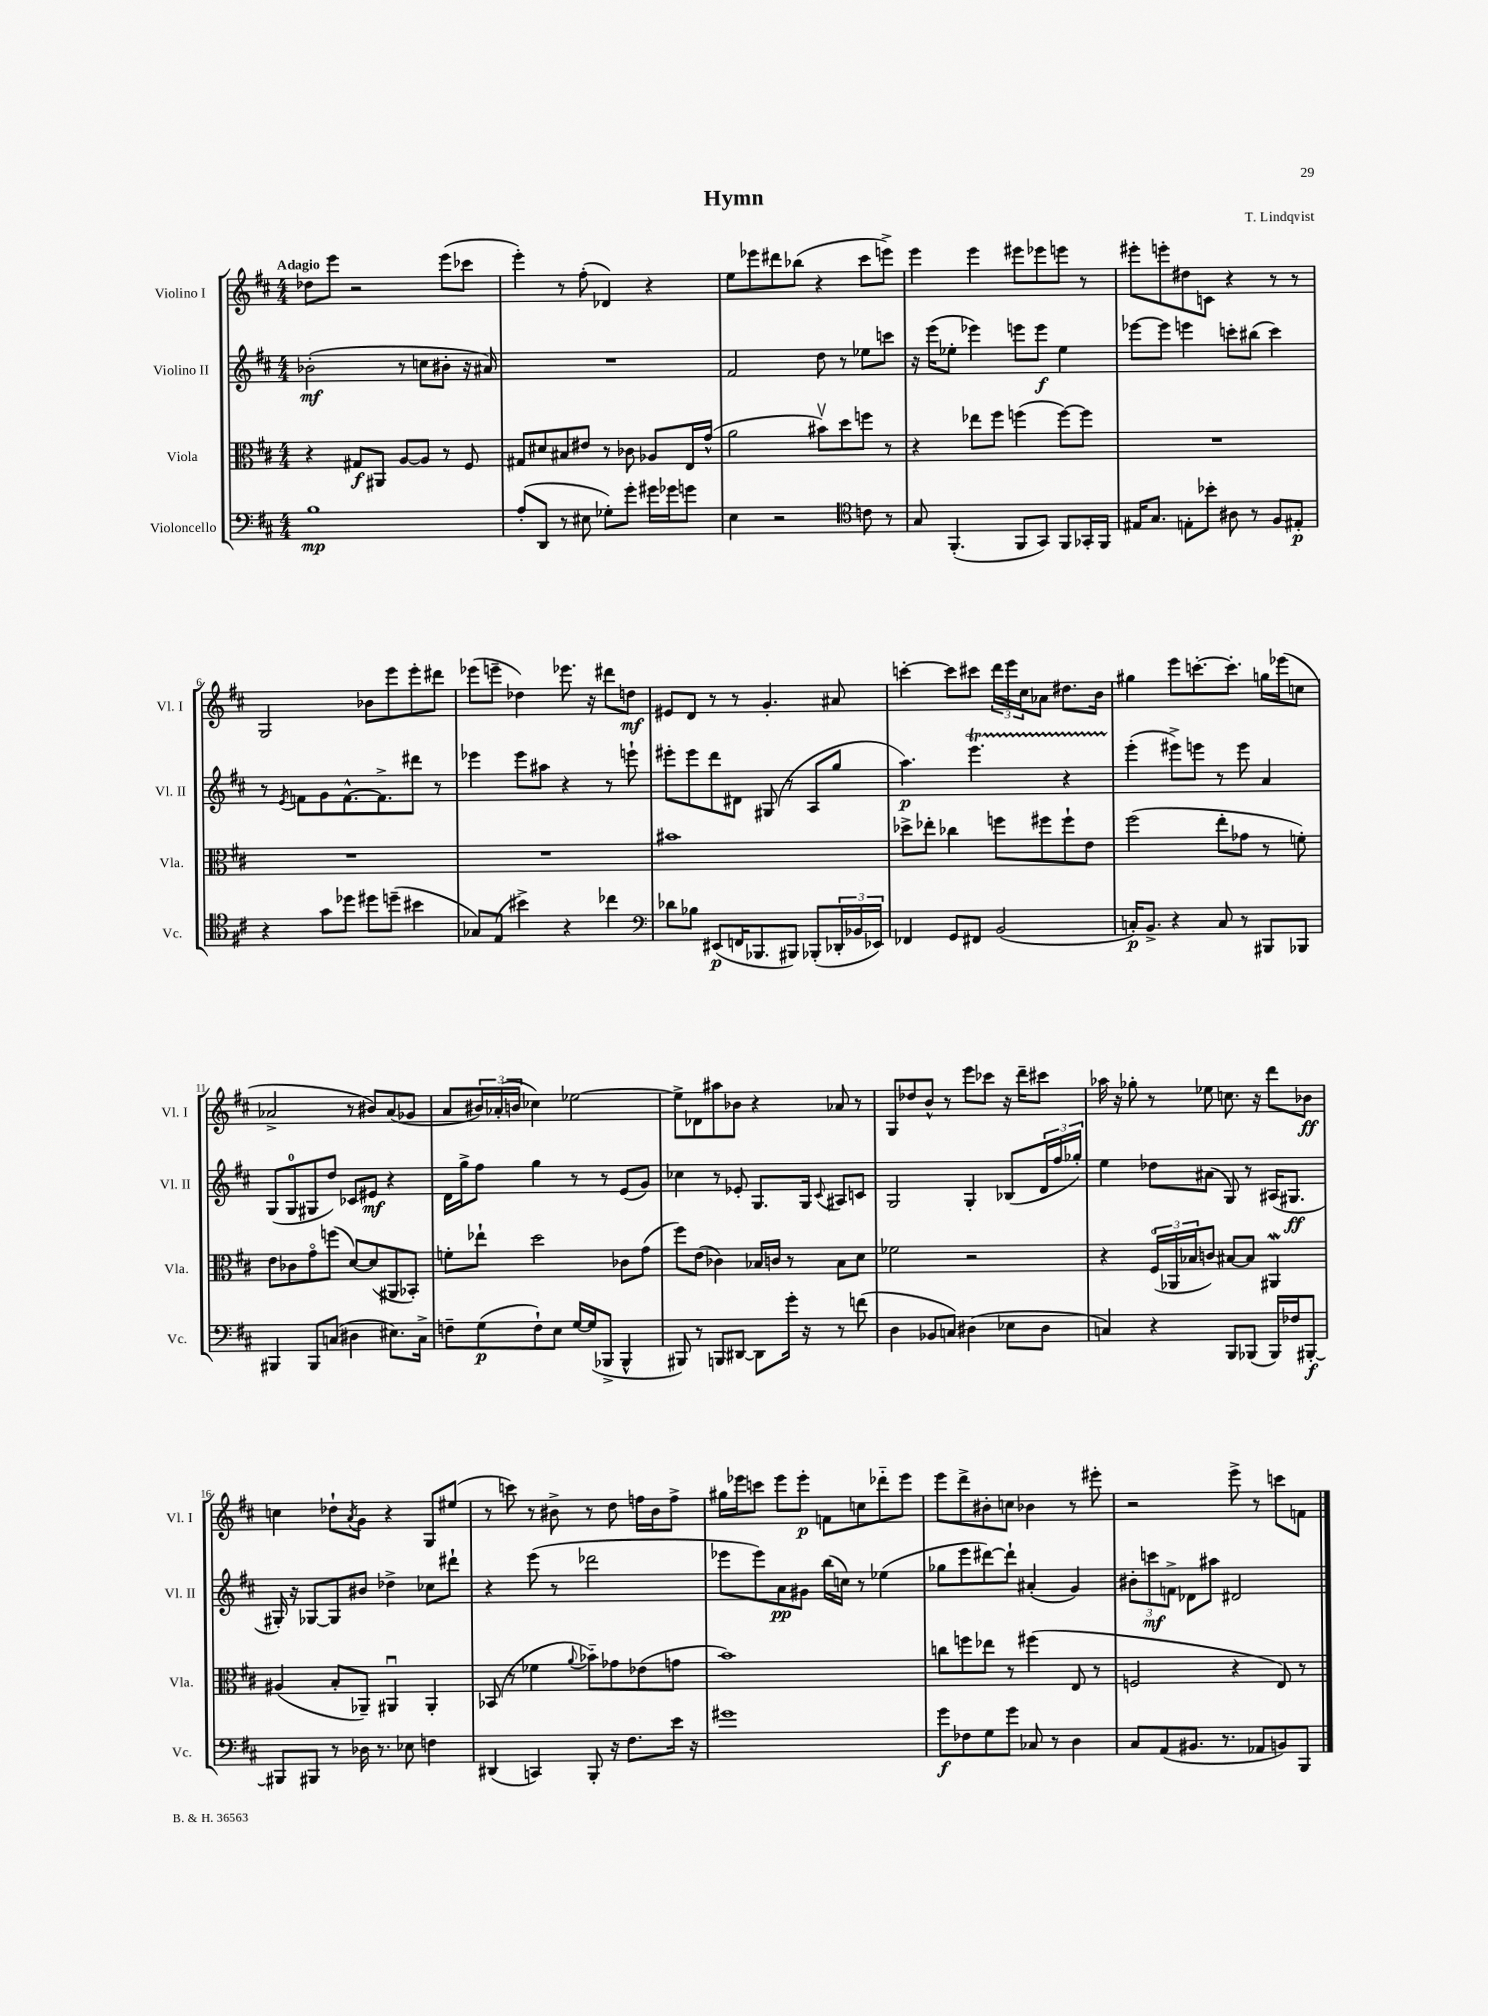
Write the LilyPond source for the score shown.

\header { title = "Hymn" composer = "T. Lindqvist" }
<<
\new StaffGroup <<
\new Staff = "s0" \with { instrumentName = "Violino I" shortInstrumentName = "Vl. I" } {
    \clef treble \key d \major \numericTimeSignature \time 4/4 \tempo "Adagio"
    des''8 e'''8 r2 e'''8( ces'''8 |
    e'''4-.) r8 fis''8-.( des'4) r4 |
    e''8 ees'''8 dis'''8 bes''8( r4 cis'''8 e'''8->) |
    e'''4 e'''4 eis'''8 ees'''8 e'''8 r8 |
    eis'''8-. e'''8-. dis''8 c'8 r4 r8 r8 |
    g2 bes'8 e'''8 e'''8-. dis'''8 |
    ees'''8( e'''8-- des''4) ees'''8. r16 dis'''8 d''8\mf |
    eis'8 d'8 r8 r8 g'4.-. ais'8 |
    c'''4~-. c'''8 cis'''8 \tuplet 3/2 { d'''16 e'''16 cis''16 } aes'8 dis''8. b'16 |
    gis''4 e'''8 c'''8.~-. c'''8.-. g''16 ees'''16( c''8 |
    aes'2-> r8 bis'8) aes'8( ges'8 |
    a'8 \tuplet 3/2 { bis'16) aes'16-.( b'16 } ces''4) ees''2~ |
    ees''8-> des'8 ais''8 bes'8 r4 aes'8 r8 |
    g8 des''8 b'8-^ r8 e'''8 ces'''8 r16 d'''16-- cis'''8 |
    aes''16 r16 ges''8-. r8 ees''8 c''8. r16 d'''8 bes'8\ff |
    c''4 des''8-! \acciaccatura { a'8 } g'8 r4 g8 eis''8( |
    r8 c'''8) r8 bis'8-> r8 d''8 f''16 bis'16 f''8-> |
    gis''16 ees'''16 c'''8 ees'''8 ees'''8-.\p f'8 c''8 des'''8-_ ees'''8 |
    e'''8 d'''8-> bis'8-. c''8 bes'4 r8 eis'''8-. |
    r2 e'''8-> r8 c'''8 f'8 \bar "|." |
}
\new Staff = "s1" \with { instrumentName = "Violino II" shortInstrumentName = "Vl. II" } {
    \clef treble \key d \major \numericTimeSignature \time 4/4
    bes'2-.\mf( r8 c''8 bis'8-. r16 ais'16) |
    R1 |
    fis'2 d''8 r8 ees''8 c'''8 |
    r16 e'''16( ees''8-. ees'''4) e'''8 e'''8\f ees''4 |
    ees'''8~ ees'''8 e'''4 c'''8-. bis''8( c'''4) |
    r8 \acciaccatura { e'8 } f'8 g'8 f'8.~-^ f'8.-> dis'''8 r8 |
    ees'''4 ees'''8 ais''8 r4 r8 e'''8-! |
    eis'''8-. eis'''8 d'''8 dis'8 gis8( r8 a8 g''8 |
    a''4.\p) e'''4.\startTrillSpan r4 |
    e'''4-.\stopTrillSpan( eis'''8->) e'''8 r8 e'''8 a'4 |
    g8( g8-0 gis8 d''8) ces'8 eis'8\mf r4 |
    d'16 g''16-> fis''8 g''4 r8 r8 e'8( g'8) |
    ces''4 r8 ees'8-. g8. g16 \appoggiatura { cis'8 } ais8 c'8 |
    g2 g4-. bes8( \tuplet 3/2 { d'16 fis''16 ges''16-.) } |
    e''4 des''8 ais'8( g8) r8 ais16( gis8.\ff |
    gis16-.) r16 ges8~ ges8 bis'8 des''4-> ces''8 dis'''8-! |
    r4 e'''8( r8 des'''2 |
    ees'''8 ees'''8) a'8\pp gis'8 b''16( c''16) r8 ees''4( |
    ges''8 e'''8 dis'''8~) dis'''8-! ais'4-.( g'4) |
    \tuplet 3/2 { bis'8-. c'''8\mf f'8-> } des'8 ais''8 dis'2 \bar "|." |
}
\new Staff = "s2" \with { instrumentName = "Viola" shortInstrumentName = "Vla." } {
    \clef alto \key d \major \numericTimeSignature \time 4/4
    r4 gis8\f ais,8 a8~ a8 r8 fis8 |
    gis8 dis'8 bis8 eis'8 r8 ces'8 aes8 e16 g'16-^( |
    a'2 bis'8\upbow) d''8 f''8 r8 |
    r4 ees''8 fis''8 f''4( f''8~) f''8 |
    R1 |
    R1 |
    R1 |
    bis'1 |
    des''8-> ees''8-. ces''4 f''8 fis''8 fis''8-! e'8 |
    fis''2( e''8-. ges'8 r8 f'8-.) |
    e'8 ces'8 g'8\flageolet f''8( d'8~) d'8( ais,8 bes,8-.) |
    f'8-. ees''8-! d''2 ces'8 g'8( |
    fis''8) e'8( ces'4) bes16 c'16 r8 bes8 d'8 |
    fes'2 r2 |
    r4 \tuplet 3/2 { fis16\flageolet( aes,16 bes16 } c'8) bis8~ bis8 ais,4\mordent |
    ais4( b8-. aes,8--) ais,4\downbow ais,4-. |
    bes,8( r8 fes'4 \appoggiatura { a'8 } bes'8-_) ges'8 ees'8( g'8 |
    b'1) |
    c''8 f''8 ees''8 r8 fis''4( e8 r8 |
    f2 r4 e8) r8 \bar "|." |
}
\new Staff = "s3" \with { instrumentName = "Violoncello" shortInstrumentName = "Vc." } {
    \clef bass \key d \major \numericTimeSignature \time 4/4
    b1\mp |
    a8-.( d,8 r8 eis8 ges8-.) g'8-. gis'16 ges'16 g'8 |
    e4 r2 \clef tenor c'8 r8 |
    g8 fis,4.-.( fis,8 g,8) fis,8 ges,16-. fis,16 |
    eis16 g8. e8-. bes'8-. ais8 r8 fis8 eis8-.\p |
    r4 g'8 des''8 dis''8 d''8--( bis'4 |
    ges8) e8( bis'4->) r4 ces''4 |
    \clef bass des'8 bes8 eis,8\p( f,16 bes,,8. bis,,8) bes,,8-.( \tuplet 3/2 { des,16-. bes,16 ees,16) } |
    fes,4 g,8 fis,8 b,2( |
    c16-.\p) b,8.-> r4 c8 r8 bis,,8 bes,,8 |
    bis,,4 bis,,8 c8( dis4 eis8.) c16-> |
    f8-- g8\p( f8-!) e8 g16~ g16( bes,,8-> bes,,4-^ |
    bis,,8) r8 b,,8 dis,8~ dis,8 g'16-. r16 r8 f'8( |
    d4 bes,8 c8) dis4( ees8 dis8 |
    c4) r4 b,,8 bes,,8( bes,,16) fes16 bis,,8~-.\f |
    bis,,8 bis,,8 r8 des16 r8. ees8 f4 |
    dis,4( c,4) b,,8-. r16 fis8. e'16 r16 |
    gis'1 |
    g'8\f fes8 g8 g'8 ces8 r8 d4 |
    cis8 a,8( bis,8. r8. aes,8 b,8) b,,8 \bar "|." |
}
>>
>>
